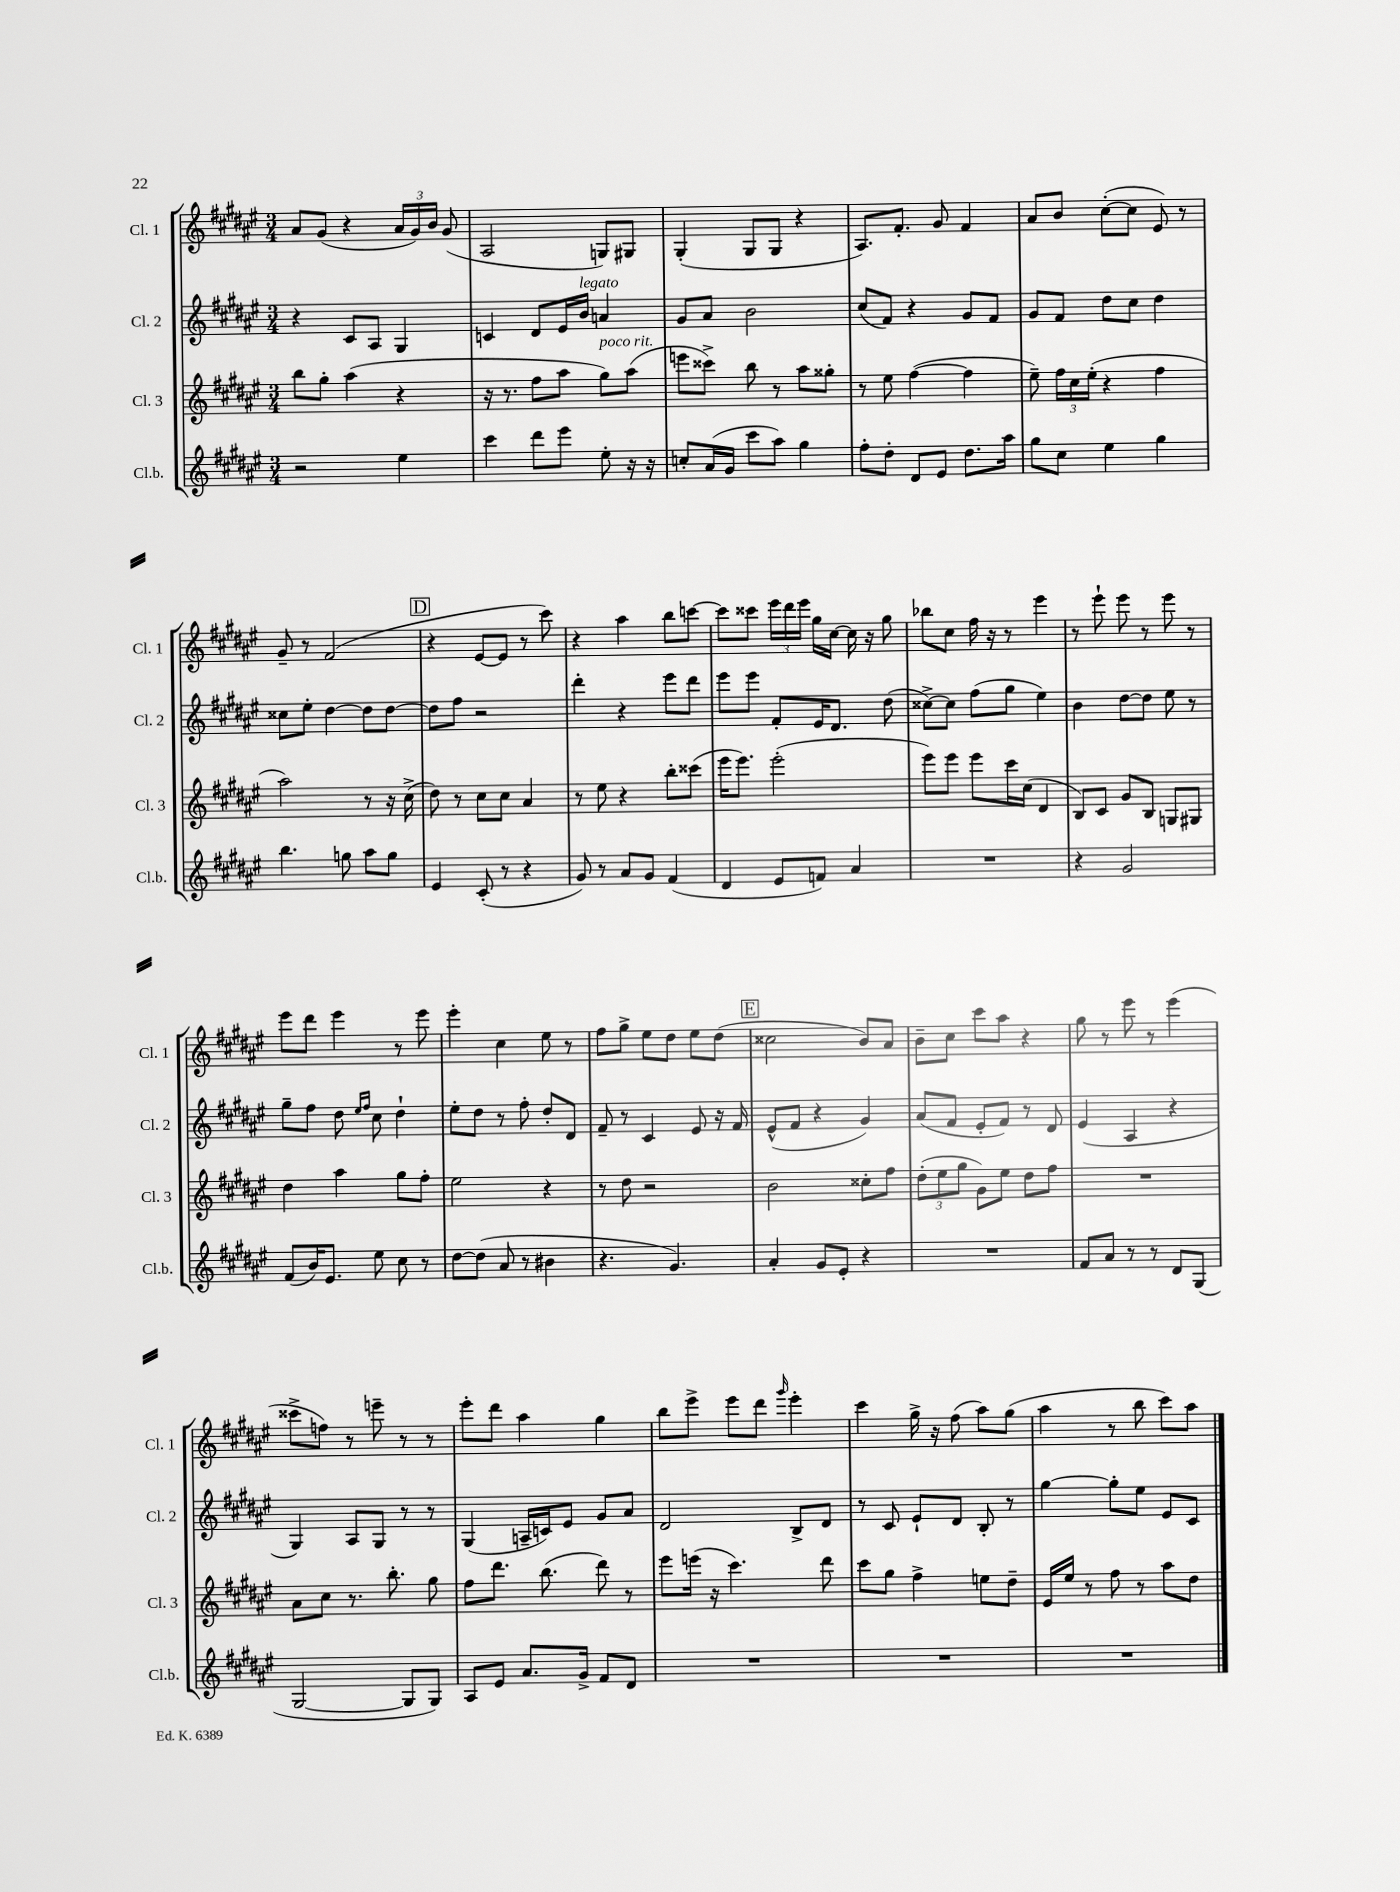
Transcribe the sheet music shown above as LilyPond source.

<<
\new StaffGroup <<
\new Staff = "s0" \with { instrumentName = "Cl. 1" shortInstrumentName = "Cl. 1" } {
    \clef treble \key fis \major \numericTimeSignature \time 3/4
    \autoBeamOff ais'8[ gis'8]( r4 \tuplet 3/2 { ais'16[ gis'16) b'16] } gis'8( |
    ais2 g8[) gis8] |
    gis4-.( gis8[ gis8] r4 |
    ais8.[) fis'8.]-. gis'8 fis'4 |
    ais'8[ b'8] cis''8[~-.( cis''8] eis'8) r8 |
    gis'8-- r8 fis'2( |
    \mark \markup { \box "D" } r4 eis'8[~ eis'8] r8 cis'''8) |
    r4 ais''4 b''8[ c'''8]~ |
    c'''8[ cisis'''8] \tuplet 3/2 { eis'''16[ dis'''16 eis'''16] } gis''16[ cis''16]~ cis''16 r16 gis''8 |
    bes''8[ cis''8] fis''16 r16 r8 eis'''4 |
    r8 eis'''8-! eis'''8 r8 eis'''8 r8 |
    eis'''8[ dis'''8] eis'''4 r8 eis'''8 |
    eis'''4-. cis''4 eis''8 r8 |
    fis''8[ gis''8]-> eis''8[ dis''8] eis''8[ dis''8]( |
    \mark \markup { \box "E" } cisis''2 b'8[) ais'8] |
    b'8[-- cis''8] cis'''8[ ais''8] r4 |
    gis''8 r8 eis'''8 r8 eis'''4( |
    cisis'''8[-> f''8]) r8 e'''8-- r8 r8 |
    eis'''8[-. dis'''8] ais''4 gis''4 |
    b''8[ eis'''8]-> eis'''8[ dis'''8] \grace { gis'''16 } eis'''4-. |
    cis'''4 gis''16-> r16 fis''8( ais''8[) gis''8]( |
    ais''4 r8 b''8 cis'''8[) ais''8] \bar "|." |
}
\new Staff = "s1" \with { instrumentName = "Cl. 2" shortInstrumentName = "Cl. 2" } {
    \clef treble \key fis \major \numericTimeSignature \time 3/4
    \autoBeamOff r4 cis'8[ ais8] gis4 |
    c'4 dis'8[ eis'16 b'16]^\markup { \italic "legato" } a'4 |
    gis'8[ ais'8] b'2 |
    cis''8[( fis'8]) r4 gis'8[ fis'8] |
    gis'8[ fis'8] dis''8[ cis''8] dis''4 |
    cisis''8[ eis''8]-. dis''4~ dis''8[ dis''8]~ |
    \mark \markup { \box "D" } dis''8[ fis''8] r2 |
    dis'''4-. r4 eis'''8[ dis'''8] |
    eis'''8[ eis'''8] fis'8[-. eis'16 dis'8.] dis''8( |
    cisis''8[~->) cisis''8] fis''8[( gis''8] eis''4) |
    b'4 dis''8[~ dis''8] eis''8 r8 |
    gis''8[-- fis''8] dis''8 \grace { eis''16[ fis''16] } cis''8 dis''4-! |
    eis''8[-. dis''8] r8 fis''8-. dis''8[-. dis'8] |
    fis'8-- r8 cis'4 eis'8 r16 fis'16 |
    \mark \markup { \box "E" } eis'8[-^( fis'8] r4 gis'4) |
    ais'8[( fis'8] eis'8[-. fis'8]) r8 dis'8 |
    eis'4( ais4 r4 |
    gis4) ais8[ gis8] r8 r8 |
    gis4( a16[-- c'16) eis'8] gis'8[ ais'8] |
    dis'2 b8[-> dis'8] |
    r8 cis'8 eis'8[-! dis'8] b8-. r8 |
    gis''4~ gis''8[-. eis''8] eis'8[ cis'8] \bar "|." |
}
\new Staff = "s2" \with { instrumentName = "Cl. 3" shortInstrumentName = "Cl. 3" } {
    \clef treble \key fis \major \numericTimeSignature \time 3/4
    \autoBeamOff b''8[ gis''8]-. ais''4( r4 |
    r16 r8. fis''8[ ais''8] gis''8[^\markup { \italic "poco rit." }) ais''8]( |
    e'''8[ cisis'''8]->) b''8 r8 ais''8[ gisis''8]-. |
    r8 eis''8 fis''4~( fis''4 |
    eis''8--) \tuplet 3/2 { fis''16[ cis''16 eis''16]-.( } r4 fis''4 |
    ais''2) r8 r16 cis''16->( |
    \mark \markup { \box "D" } dis''8) r8 cis''8[ cis''8] ais'4 |
    r8 eis''8 r4 b''8[-. cisis'''8]( |
    eis'''16[ eis'''8.]) eis'''2-.( |
    eis'''8[) eis'''8] eis'''8[ cis'''16 cis''16]( dis'4 |
    b8[) cis'8] gis'8[ b8] g8[ gis8] |
    dis''4 ais''4 gis''8[ fis''8]-. |
    eis''2 r4 |
    r8 dis''8 r2 |
    \mark \markup { \box "E" } b'2 cisis''8[-. fis''8] |
    \tuplet 3/2 { dis''8[-.( eis''8 gis''8] } gis'8[) eis''8] dis''8[ fis''8] |
    R2. |
    ais'8[ cis''8] r8. b''8.-. gis''8 |
    fis''8[ dis'''8.] b''8.( dis'''8) r8 |
    eis'''8[ e'''16]( r16 cis'''4.) dis'''8 |
    cis'''8[ gis''8] fis''4-> e''8[ dis''8]-- |
    eis'16[ eis''16] r8 fis''8 r8 ais''8[ dis''8] \bar "|." |
}
\new Staff = "s3" \with { instrumentName = "Cl.b." shortInstrumentName = "Cl.b." } {
    \clef treble \key fis \major \numericTimeSignature \time 3/4
    \autoBeamOff r2 eis''4 |
    cis'''4 dis'''8[ eis'''8] eis''8-. r16 r16 |
    c''8[-. ais'16( gis'16] cis'''8[ ais''8]) gis''4 |
    fis''8[-. dis''8]-. dis'8[ eis'8] dis''8.[ ais''16] |
    gis''8[ cis''8] eis''4 gis''4 |
    b''4. g''8 ais''8[ g''8] |
    \mark \markup { \box "D" } eis'4 cis'8-.( r8 r4 |
    gis'8) r8 ais'8[ gis'8] fis'4( |
    dis'4 eis'8[ f'8]) ais'4 |
    R2. |
    r4 gis'2 |
    fis'8[( b'16) eis'8.] eis''8 cis''8 r8 |
    dis''8[~ dis''8]( ais'8 r8 bis'4 |
    r4. gis'4.) |
    \mark \markup { \box "E" } ais'4-. gis'8[ eis'8]-. r4 |
    R2. |
    fis'8[ ais'8] r8 r8 dis'8[ gis8]( |
    gis2~ gis8[ gis8]) |
    ais8[ eis'8] ais'8.[ gis'16]-> fis'8[ dis'8] |
    R2. |
    R2. |
    R2. \bar "|." |
}
>>
>>
\layout { \context { \Score \remove "Bar_number_engraver" } }
